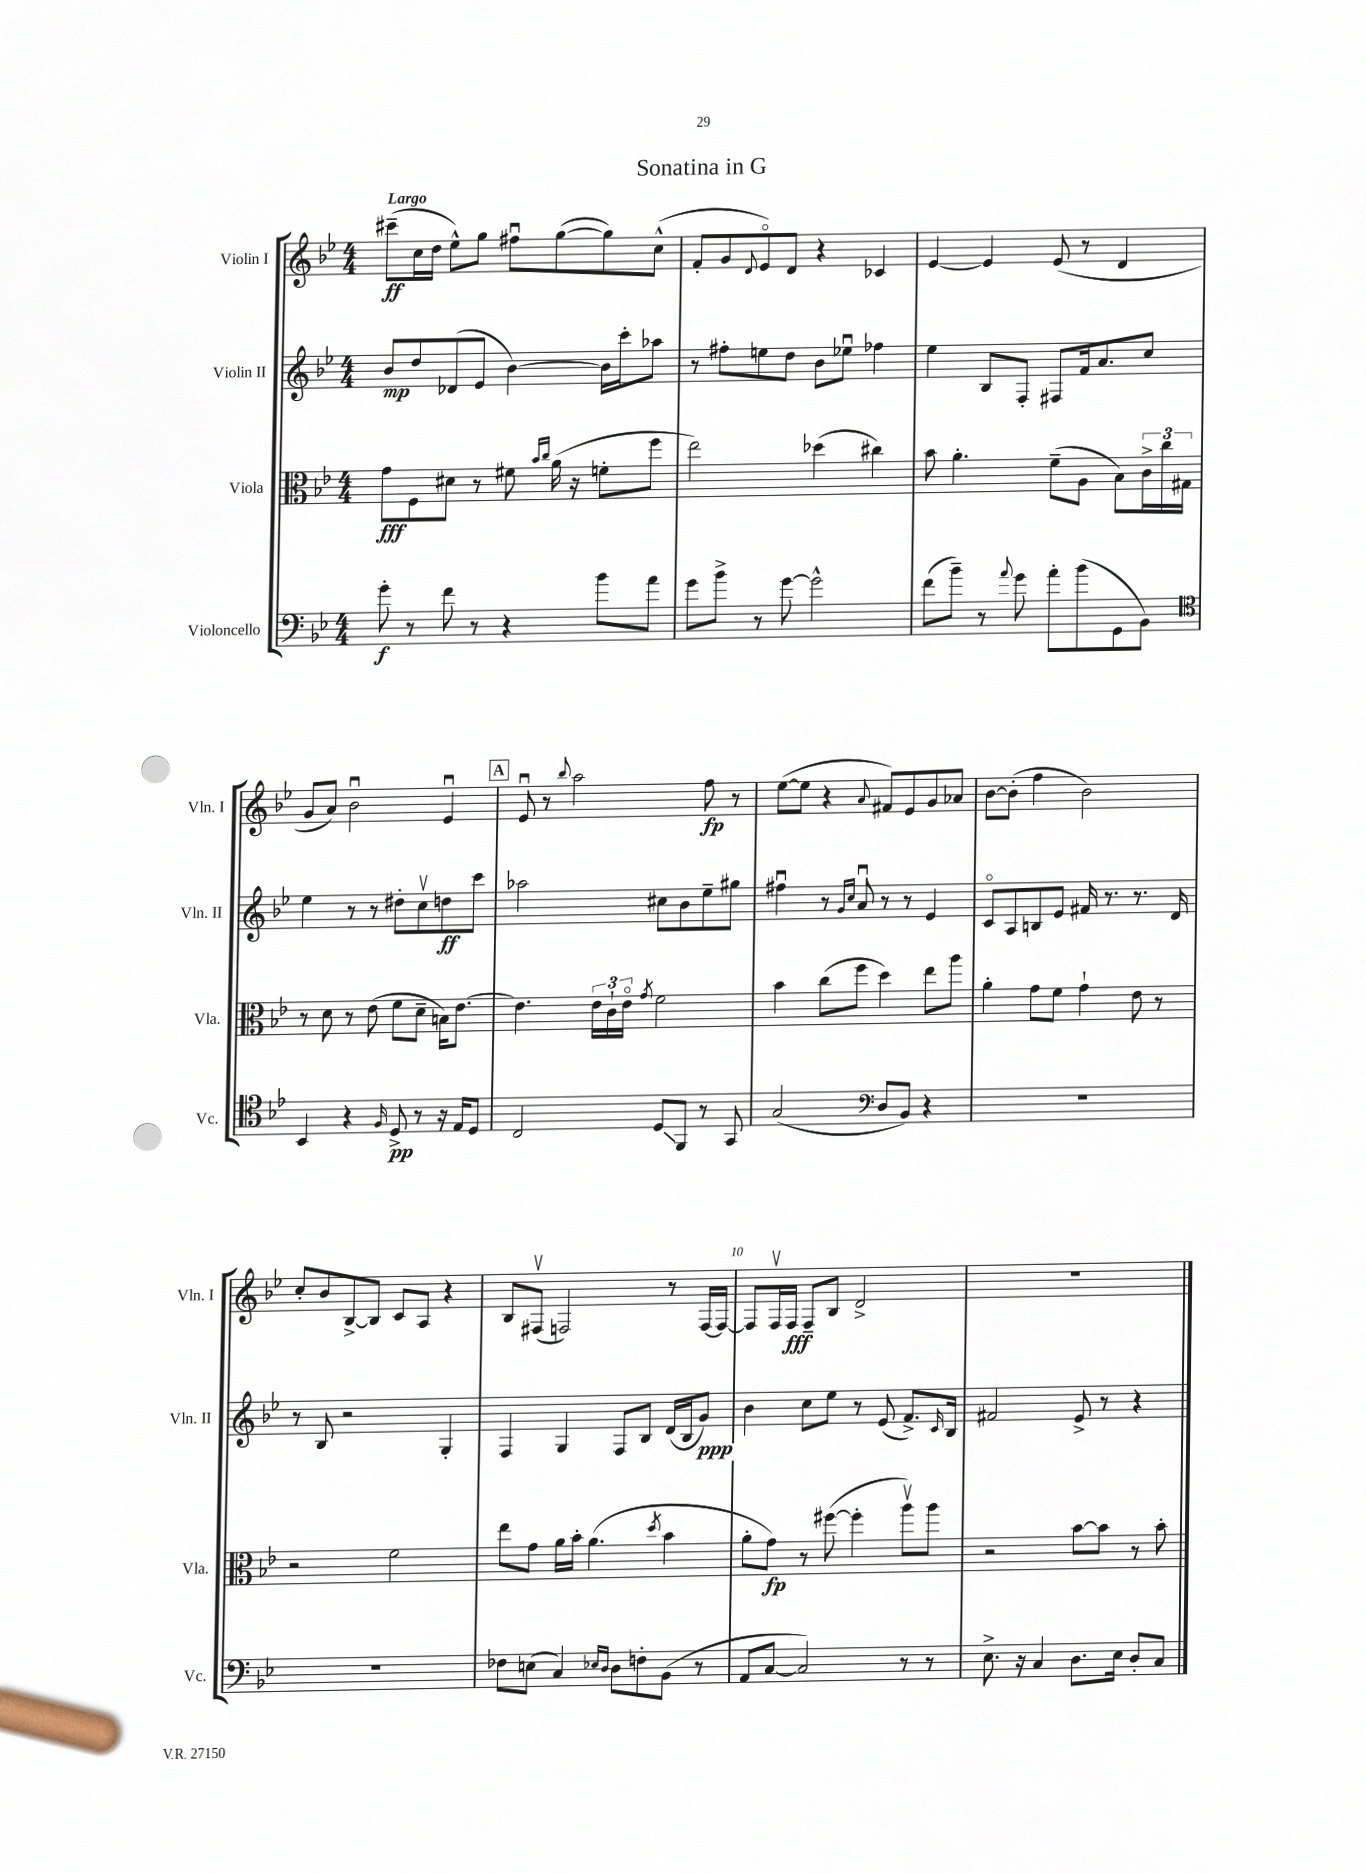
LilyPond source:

\header { title = "Sonatina in G" }
<<
\new StaffGroup <<
\new Staff = "s0" \with { instrumentName = "Violin I" shortInstrumentName = "Vln. I" } {
    \clef treble \key bes \major \numericTimeSignature \time 4/4 \tempo "Largo"
    cis'''8--\ff( c''16 d''16 ees''8-^) g''8 fis''8\downbow g''8~( g''8) c''8-^( |
    f'8-. g'8 \appoggiatura { d'8 } ees'8\flageolet) d'8 r4 ces'4 |
    ees'4~ ees'4 ees'8( r8 d'4 |
    g'8 a'8) bes'2\downbow ees'4\downbow |
    \mark \markup { \box "A" } ees'8\downbow r8 \appoggiatura { bes''8 } a''2 f''8\fp r8 |
    ees''8~( ees''8 r4 \appoggiatura { a'8 } fis'8) ees'8 g'8 aes'8 |
    bes'8~ bes'8-.( f''4 bes'2) |
    c''8-. bes'8 bes8~-> bes8 c'8 a8 r4 |
    bes8 fis8\upbow( f2) r8 f16~ f16~ |
    f8 f16\upbow f16\fff f8-- bes8 d'2-> |
    R1 \bar "|." |
}
\new Staff = "s1" \with { instrumentName = "Violin II" shortInstrumentName = "Vln. II" } {
    \clef treble \key bes \major \numericTimeSignature \time 4/4
    bes'8\mp d''8 des'8( ees'8 bes'4~) bes'16 c'''16-. aes''8 |
    r8 fis''8-. e''8 d''8 bes'8 ees''8\downbow fes''4 |
    ees''4 bes8 f8-. fis8 f'16 a'8. c''8 |
    ees''4 r8 r8 dis''8-. c''8\upbow d''8\ff c'''8 |
    \mark \markup { \box "A" } aes''2 cis''8 bes'8 ees''8-- gis''8 |
    fis''4\downbow r8 \grace { g'16 c''16 } a'8\downbow r8 r8 ees'4 |
    c'8\flageolet a8 b8 ees'8 fis'16 r8. r8. d'16 |
    r8 bes8 r2 g4-. |
    f4 g4 f8 bes8 d'16( bes16 g'8\ppp) |
    bes'4 c''8 ees''8 r8 ees'8( f'8.->) \grace { c'16 } bes16 |
    fis'2 ees'8-> r8 r4 \bar "|." |
}
\new Staff = "s2" \with { instrumentName = "Viola" shortInstrumentName = "Vla." } {
    \clef alto \key bes \major \numericTimeSignature \time 4/4
    g'8\fff f8 dis'8 r8 fis'8 \grace { bes'16 c''16 } a'16( r16 f'8-. f''8 |
    ees''2) des''4( cis''4) |
    bes'8 a'4.-. f'8--( a8 bes8) \tuplet 3/2 { c'16-> c''16 gis16 } |
    r8 d'8 r8 ees'8( f'8 d'8-- b16) ees'8.~ |
    \mark \markup { \box "A" } ees'4. \tuplet 3/2 { ees'16 c'16-! ees'16\flageolet } \acciaccatura { g'8 } f'2 |
    bes'4 c''8( f''8 d''4) ees''8 a''8 |
    a'4-. g'8 f'8 g'4-! ees'8 r8 |
    r2 f'2 |
    ees''8 g'8 a'16 bes'16-. a'4.( \acciaccatura { d''8 } bes'4 |
    a'8-. g'8\fp) r8 fis''8~( fis''4-. a''8\upbow) a''8 |
    r2 bes'8~ bes'8 r8 bes'8-. \bar "|." |
}
\new Staff = "s3" \with { instrumentName = "Violoncello" shortInstrumentName = "Vc." } {
    \clef bass \key bes \major \numericTimeSignature \time 4/4
    g'8-.\f r8 f'8 r8 r4 bes'8 a'8 |
    g'8 bes'8-> r8 g'8~ g'2-^ |
    f'8( bes'8--) r8 \appoggiatura { a'8 } g'8 a'8-. bes'8( g,8 bes,8) |
    \clef tenor bes,4 r4 \grace { f16 } d8->\pp r8 r16 ees16 d8 |
    \mark \markup { \box "A" } c2 d8\glissando f,8 r8 g,8 |
    g2( \clef bass d8 bes,8) r4 |
    R1 |
    R1 |
    fes8 e8( c4) \grace { ees16 d16 } d8 f8-. bes,8( r8 |
    a,8 c8~ c2) r8 r8 |
    ees8.-> r16 c4 d8. ees16 d8-. c8 \bar "|." |
}
>>
>>
\layout { \context { \Score \override BarNumber.break-visibility = ##(#f #t #t) barNumberVisibility = #(every-nth-bar-number-visible 5) } }
